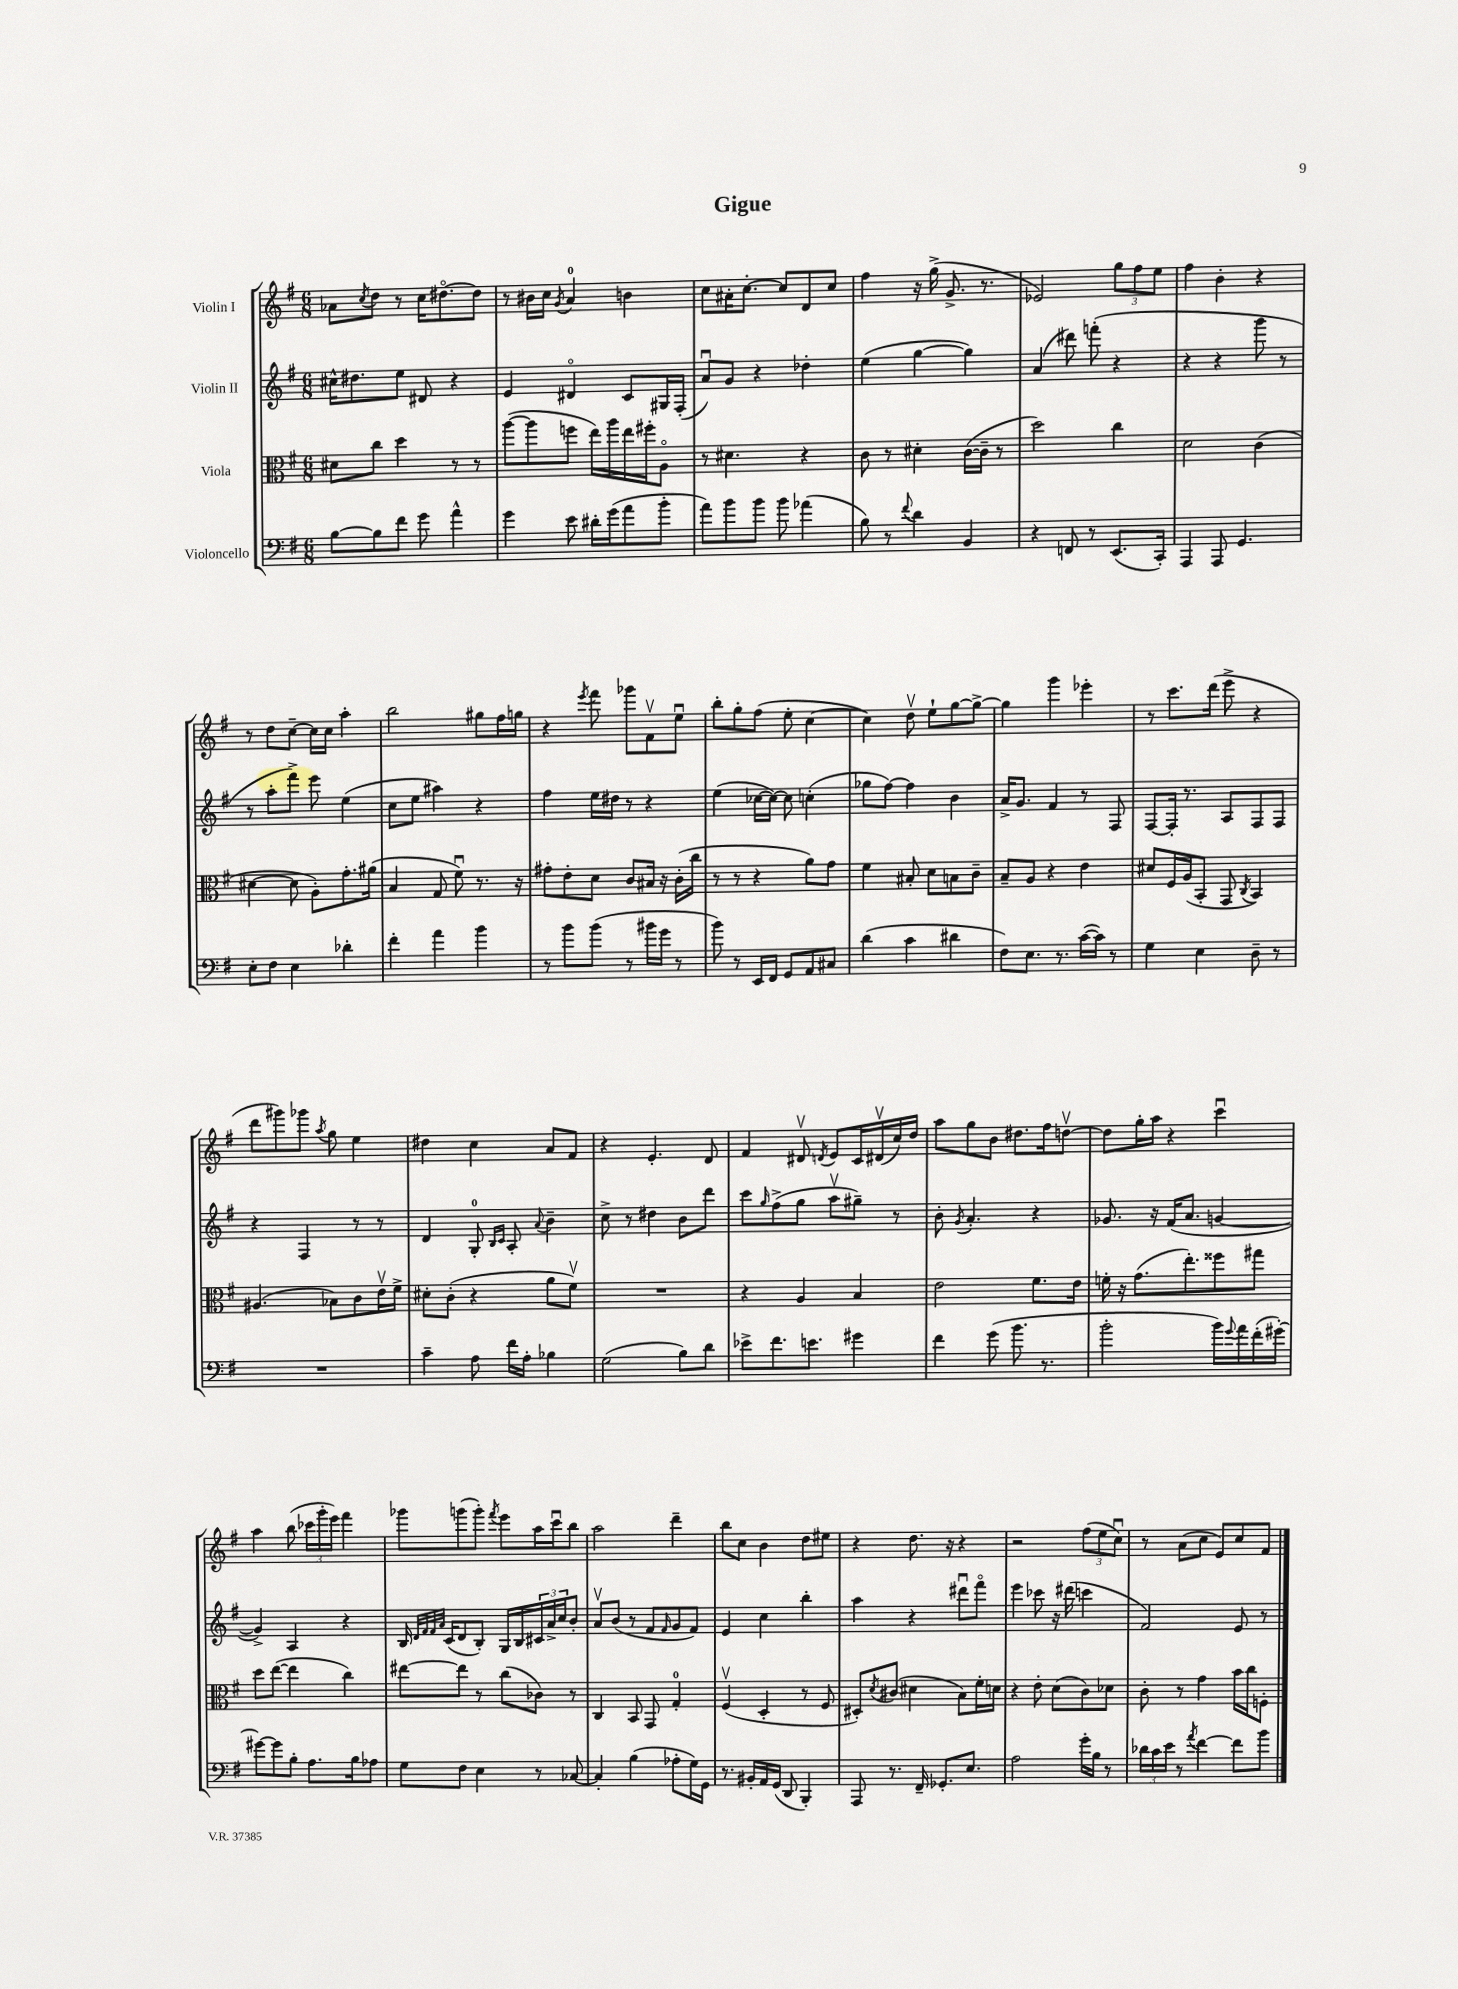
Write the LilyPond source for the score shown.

\header { title = "Gigue" }
<<
\new StaffGroup <<
\new Staff = "s0" \with { instrumentName = "Violin I" } {
    \clef treble \key g \major \numericTimeSignature \time 6/8
    aes'8 \acciaccatura { c''8 } d''8 r8 c''16 dis''8.~\flageolet dis''8 |
    r8 bis'16 c''16 \acciaccatura { g'8 } a'4-0 b'4 |
    c''8 ais'16-. c''8.~-. c''8 d'8 c''8 |
    fis''4 r16 g''16->( g'8.-> r8. |
    ees'2) \tuplet 3/2 { g''8 fis''8 e''8 } |
    fis''4 b'4-. r4 |
    r8 d''8 c''8~-- c''16 c''16 a''4-. |
    b''2 gis''8 fis''16 g''16 |
    r4 \acciaccatura { e'''8 } fis'''8 ges'''8 fis'8\upbow e''8\downbow |
    b''8-. g''8-. fis''8( e''8-. c''4~ |
    c''4) d''8\upbow e''8-! g''8~ g''8~-> |
    g''4 g'''4 ees'''4-. |
    r8 c'''8. d'''16( e'''8-> r4 |
    d'''8 gis'''8) ges'''8 \acciaccatura { a''8 } g''8 e''4 |
    dis''4 c''4 a'8 fis'8 |
    r4 e'4.-. d'8 |
    fis'4 dis'8\upbow \acciaccatura { d'8 } e'8 c'16 dis'16\upbow( c''16) d''16 |
    a''8 g''8 b'8 dis''8. fis''16 d''8~\upbow |
    d''8 g''16-. a''16 r4 c'''4\downbow |
    a''4 b''8( \tuplet 3/2 { ces'''16 g'''16-. e'''16) } fis'''4 |
    ges'''8 g'''8( g'''8-.) \acciaccatura { fis'''8 } e'''8 a''16 c'''16\downbow b''8 |
    a''2 d'''4-- |
    b''8 c''8 b'4 d''8 eis''8 |
    r4 d''8. r16 r4 |
    r2 \tuplet 3/2 { fis''8( e''8 c''8\downbow) } |
    r8 a'8( c''8 e'8) c''8 fis'8 \bar "|." |
}
\new Staff = "s1" \with { instrumentName = "Violin II" } {
    \clef treble \key g \major \numericTimeSignature \time 6/8
    cis''16-^ dis''8. e''8 dis'8 r4 |
    e'4 dis'4\flageolet c'8 gis16 fis16-.( |
    a'8\downbow) g'8 r4 des''4-. |
    e''4( g''4~ g''4) |
    a'4( dis'''8) f'''8-.( r4 |
    r4 r4 g'''8 r8 |
    r8 a''8-. fis'''8->) e'''8 e''4( |
    c''8 e''8 ais''4) r4 |
    fis''4 e''16 dis''16 r8 r4 |
    e''4( ces''16~ ces''16~) ces''8 c''4-.( |
    ges''8 fis''8~) fis''4 b'4 |
    a'16-> g'8. fis'4 r8 fis8 |
    fis8~ fis16-. r8. a8 fis8 fis8 |
    r4 fis4 r8 r8 |
    d'4 g8-0-. \grace { b16 c'16 } a8-. \appoggiatura { a'8 } b'4-- |
    c''8-> r8 dis''4 b'8 d'''8 |
    c'''8 \grace { g''16 } fis''8->( g''8 a''8\upbow gis''8--) r8 |
    b'8-. \acciaccatura { g'8 } a'4.-. r4 |
    ges'8. r16 fis'16( a'8. g'4~ |
    g'4->) a4 r4 |
    b16 \grace { d'32 fis'32 fis'32 a'32 } c'16( d'8 b8-.) g16 b16 \tuplet 3/2 { cis'16 a'16-> c''16 } b'8-. |
    a'8\upbow b'8( r8 fis'8 \grace { fis'16 } g'8 fis'8) |
    e'4 c''4 b''4-. |
    a''4 r4 dis'''8\downbow fis'''8\flageolet |
    e'''4 ces'''8 r16 dis'''16( c'''4 |
    fis'2) e'8 r8 \bar "|." |
}
\new Staff = "s2" \with { instrumentName = "Viola" } {
    \clef alto \key g \major \numericTimeSignature \time 6/8
    dis'8 c''8 d''4 r8 r8 |
    a''8~( a''8 f''8 e''16) a''16 e''16 fis''16-. a8\flageolet |
    r8 dis'4. r4 |
    c'8 r8 dis'4-. c'16~( c'16-- r8 |
    d''2) c''4 |
    d'2 c'4( |
    dis'4~ dis'8 a8-.) g'8.-. ais'16( |
    b4 g8 fis'8\downbow) r8. r16 |
    gis'8-. e'8-. d'8 c'8 bis16 r16 c'16-.( c''16 |
    r8 r8 r4 a'8) g'8 |
    fis'4 bis8-. d'8 b8 c'8-- |
    b8-- a8 r4 e'4 |
    dis'8 fis16 a16( b,8-. g,8 \acciaccatura { c8 } b,4) |
    ais4.( bes8) c'8 e'16\upbow fis'16-> |
    dis'8-. c'8-.( r4 a'8 fis'8\upbow) |
    R2. |
    r4 a4 b4 |
    e'2 fis'8. e'16 |
    f'16-. r16 g'8.( e''8.-.) fisis''8 gis''8 |
    d''8 e''8~( e''4 c''4) |
    eis''8~ eis''8 r8 c''8( ces'8) r8 |
    c4 b,8 g,8 g4-0-. |
    fis4\upbow( d4-. r8 fis8 |
    dis8-.) \acciaccatura { d'8 } cis'8( dis'4 b8) fis'16-. d'16 |
    r4 e'8-. d'8( c'8) des'8 |
    c'8-. r8 g'4 b'16 c''16 f8-. \bar "|." |
}
\new Staff = "s3" \with { instrumentName = "Violoncello" } {
    \clef bass \key g \major \numericTimeSignature \time 6/8
    b8~ b8 fis'8 g'8 a'4-^ |
    g'4 e'8 dis'16-. g'16( a'8 b'8-. |
    a'8) b'8 b'8 b'8 aes'4( |
    b8) r8 \appoggiatura { fis'8 } d'4 b,4 |
    r4 f,8 r8 e,8.( c,16-.) |
    a,,4 a,,8 g,4. |
    e8-. fis8 e4 des'4-. |
    fis'4-. a'4 b'4 |
    r8 b'8 b'8( r8 bis'16 g'16 r8 |
    b'8) r8 e,16 fis,16 g,8 a,8 cis8 |
    d'4( c'4 dis'4 |
    fis8) e8. r8. c'16~( c'16) r8 |
    g4 e4 d8-- r8 |
    R2. |
    c'4-- a8 fis'16 a16-. bes4 |
    g2( b8) d'8 |
    ees'8-> fis'8. e'8. gis'4 |
    fis'4 g'8( b'8. r8. |
    b'2-. b'16) \appoggiatura { g'8 } a'16 fis'16-.( gis'16~-.) |
    gis'8~ gis'8 b8-. a8. b16 aes8 |
    g8 fis8 e4 r8 ces8~ |
    ces4-. b4( aes8-. g16) g,16 |
    r8. bis,16-. a,16 g,16( d,8 b,,4-.) |
    a,,8 r8. fis,16-- ges,8.-. e8. |
    a2 g'16-. b16 r8 |
    \tuplet 3/2 { des'16 c'16 e'16 } r8 \acciaccatura { a'8 } fis'4~ fis'8 b'8 \bar "|." |
}
>>
>>
\layout { \context { \Score \remove "Bar_number_engraver" } }
